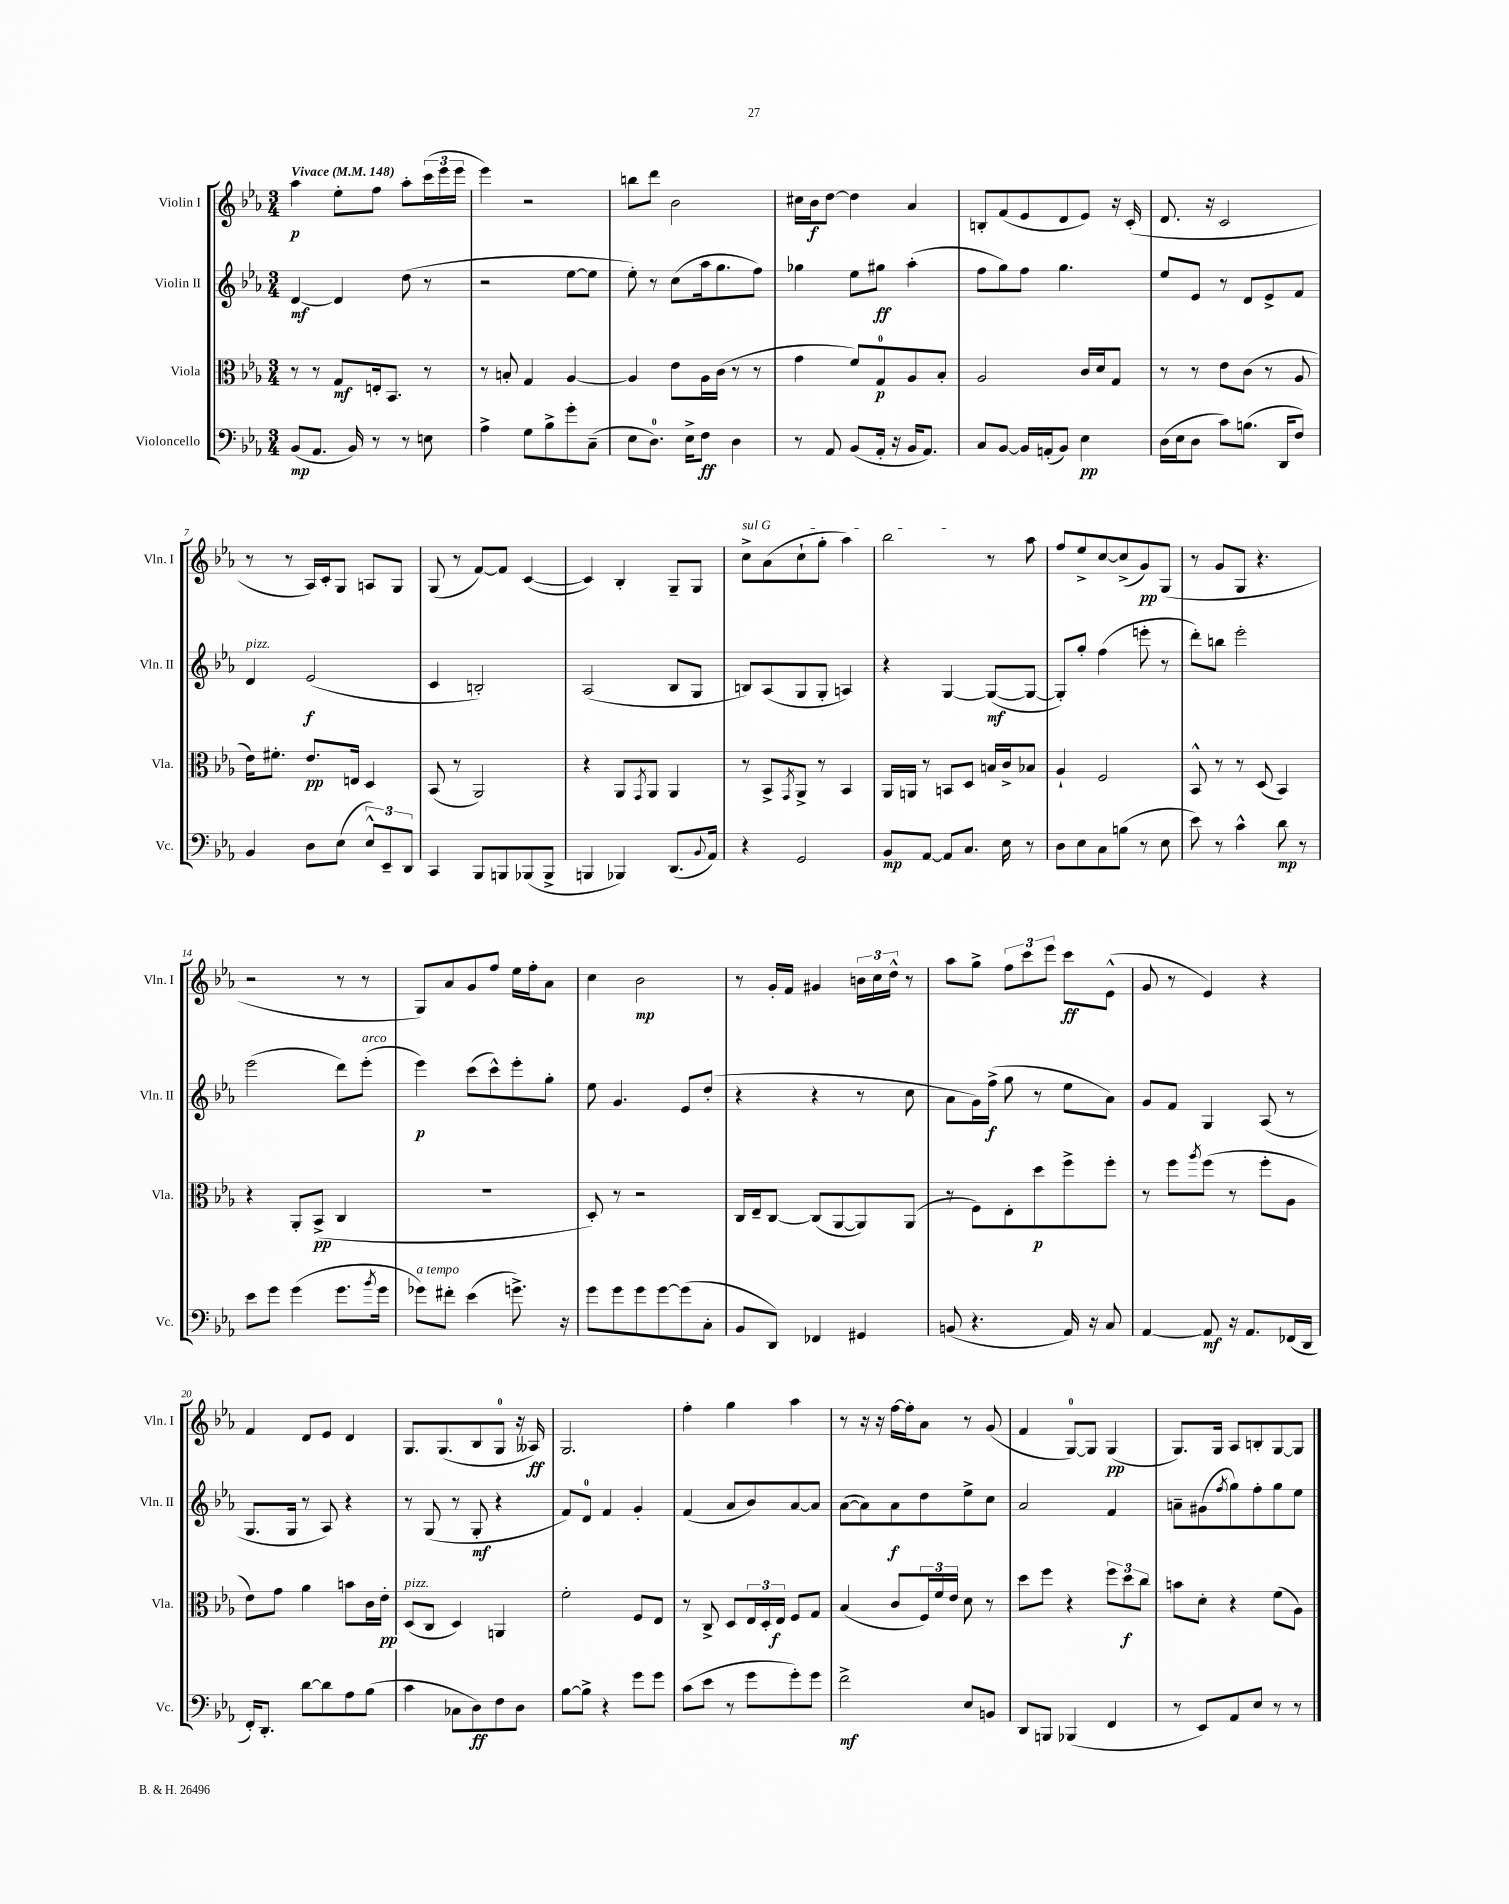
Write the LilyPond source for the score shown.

<<
\new StaffGroup <<
\new Staff = "s0" \with { instrumentName = "Violin I" shortInstrumentName = "Vln. I" } {
    \clef treble \key ees \major \numericTimeSignature \time 3/4 \tempo "Vivace" 4 = 148
    aes''4\p ees''8-. f''8 aes''8-. \tuplet 3/2 { c'''16( ees'''16 ees'''16 } |
    ees'''4) r2 |
    b''8 d'''8 bes'2 |
    cis''16 bes'16\f d''8~ d''4 aes'4 |
    b8-. f'8( ees'8 d'8 ees'8) r16 c'16-.( |
    d'8. r16 c'2 |
    r8 r8 aes16) c'16-. g8 a8 g8 |
    g8( r8 f'8~) f'8 c'4~( |
    c'4) bes4-. g8-- g8 |
    \once \override TextSpanner.bound-details.left.text = \markup { \italic "sul G" } c''8->\startTextSpan aes'8( c''8-! g''8-. aes''4) |
    bes''2\stopTextSpan r8 aes''8 |
    f''8 ees''8-> c''8~ c''8->( g'8\pp) g8( |
    r8 g'8 g8 r4. |
    r2 r8 r8 |
    g8) aes'8 g'8 f''8 ees''16 f''16-. aes'8 |
    c''4 bes'2\mp |
    r8 g'16-. f'16 gis'4 \tuplet 3/2 { b'16 c''16 d''16-^ } r8 |
    aes''8 g''8-> \tuplet 3/2 { f''8 c'''8 ees'''8 } c'''8\ff ees'8-^( |
    g'8 r8 ees'4) r4 |
    f'4 d'8 ees'8 d'4 |
    g8. g8.( bes8 g8-0 r16 aeses16\ff) |
    g2. |
    f''4-. g''4 aes''4 |
    r8 r16 r16 f''16~ f''16-. aes'8 r8 g'8( |
    f'4 g8-0~) g8 g4\pp( |
    g8.) g16 aes8 b8-. g8~ g8 \bar "|." |
}
\new Staff = "s1" \with { instrumentName = "Violin II" shortInstrumentName = "Vln. II" } {
    \clef treble \key ees \major \numericTimeSignature \time 3/4
    d'4~\mf d'4 d''8( r8 |
    r2 ees''8~ ees''8 |
    ees''8-.) r8 c''8( aes''16 g''8. f''8) |
    ges''4 ees''8 gis''8\ff aes''4-.( |
    f''8 g''8) f''8 g''4. |
    ees''8 ees'8 r8 d'8 ees'8-> f'8 |
    d'4^\markup { \italic "pizz." } ees'2\f( |
    c'4 b2-.) |
    aes2( bes8 g8 |
    b8) aes8( g8 g8-. a4) |
    r4 g4~ g8~\mf( g8~ |
    g8-.) g''8-. f''4( e'''8-. r8 |
    d'''8-.) b''8 ees'''2-. |
    ees'''2( d'''8) ees'''8-.^\markup { \italic "arco" }( |
    ees'''4\p) c'''8( c'''8-^) ees'''8-. g''8-. |
    ees''8 g'4. ees'8 d''8-.( |
    r4 r4 r8 c''8 |
    aes'8 g'16) f''16->\f( g''8 r8 ees''8 aes'8) |
    g'8 f'8 g4 aes8( r8 |
    g8. g16 r8 aes8) r4 |
    r8 g8( r8 g8-.\mf r4 |
    f'8) d'8-0 f'4 g'4-. |
    f'4( aes'8 bes'8) aes'8~ aes'8 |
    aes'8~( aes'8) aes'8\f d''8 ees''8-> c''8 |
    aes'2 f'4 |
    a'8-- gis'8( \acciaccatura { f''8 } g''8) f''8-. g''8 ees''8 \bar "|." |
}
\new Staff = "s2" \with { instrumentName = "Viola" shortInstrumentName = "Vla." } {
    \clef alto \key ees \major \numericTimeSignature \time 3/4
    r8 r8 g8\mf e16-. bes,8. r8 |
    r8 b8-. g4 aes4~ |
    aes4 ees'8 aes16 c'16( r8 r8 |
    g'4 f'8) g8-0\p aes8 bes8-. |
    aes2 c'16 d'16 g8 |
    r8 r8 ees'8 c'8( r8 aes8 |
    ees'16) fis'8.-. ees'8.\pp e16 d4 |
    bes,8( r8 aes,2) |
    r4 aes,8 \acciaccatura { g,8 } aes,8 aes,4 |
    r8 bes,8-> \acciaccatura { g,8 } aes,8-> r8 bes,4 |
    aes,16 a,16 r8 b,8 d8 b16 c'16-> bes8 |
    aes4-! f2 |
    bes,8-^ r8 r8 d8( bes,4) |
    r4 aes,8-. bes,8->\pp( c4 |
    R2. |
    d8-.) r8 r2 |
    c16 ees16-- c8~ c8( aes,8~ aes,8) aes,8( |
    r8 f8) ees8-. d''8\p f''8-> f''8-. |
    r8 f''8 \acciaccatura { aes''8 } f''8( r8 f''8-. aes8 |
    ees'8) g'8 aes'4 b'8 c'16 ees'16-.\pp |
    d8^\markup { \italic "pizz." }( c8 d4) a,4 |
    f'2-. f8 ees8 |
    r8 c8-> d8 \tuplet 3/2 { ees16 d16-. ees16\f } f8 g8 |
    bes4( c'8 \tuplet 3/2 { f16) f'16 ees'16 } d'8 r8 |
    d''8 f''8 r4 \tuplet 3/2 { f''8 d''8\f c''8 } |
    b'8 d'8-. r4 f'8( aes8) \bar "|." |
}
\new Staff = "s3" \with { instrumentName = "Violoncello" shortInstrumentName = "Vc." } {
    \clef bass \key ees \major \numericTimeSignature \time 3/4
    bes,8\mp( aes,8. bes,16) r8 r8 e8 |
    aes4-> g8 bes8-> g'8-. c8--( |
    ees8 d8.-0) ees16-> f8\ff d4 |
    r8 aes,8 bes,8( aes,16-. r16 bes,16 aes,8.) |
    c8 bes,8~ bes,16 a,16-.( bes,8) ees4\pp |
    d16( ees16 d8 c'8) b8.( d,16 f8) |
    bes,4 d8 ees8( \tuplet 3/2 { ees8-^) ees,8-- d,8 } |
    c,4 bes,,8 b,,8 bes,,8( bes,,8-> |
    b,,4 bes,,4) d,8.( \appoggiatura { bes,8 } aes,16) |
    r4 g,2 |
    bes,8\mp aes,8~ aes,8 c8. ees16 r8 |
    d8 ees8 c8 b8( r8 ees8 |
    ees'8) r8 c'4-^ d'8\mp r8 |
    ees'8 g'8 g'4( g'8. \acciaccatura { bes'8 } g'16 |
    ges'8^\markup { \italic "a tempo" }) fis'8-. ees'4( g'8.->) r16 |
    g'8 g'8 g'8 g'8~ g'8( c8-. |
    bes,8 d,8) fes,4 gis,4 |
    b,8( r4. aes,16) r16 c8 |
    aes,4~ aes,8\mf r16 aes,8. fes,16( d,16 |
    f,16-.) d,8.-. d'8~ d'8 aes8 bes8( |
    c'4 ces8 d8\ff) f8 d8 |
    bes8~ bes8-> r4 g'8 g'8 |
    c'8( ees'8 r8 g'8 g'8-.) g'8 |
    f'2->\mf ees8 b,8 |
    d,8 b,,8 bes,,4( f,4 |
    r8 ees,8) aes,8 ees8 r8 r8 \bar "|." |
}
>>
>>
